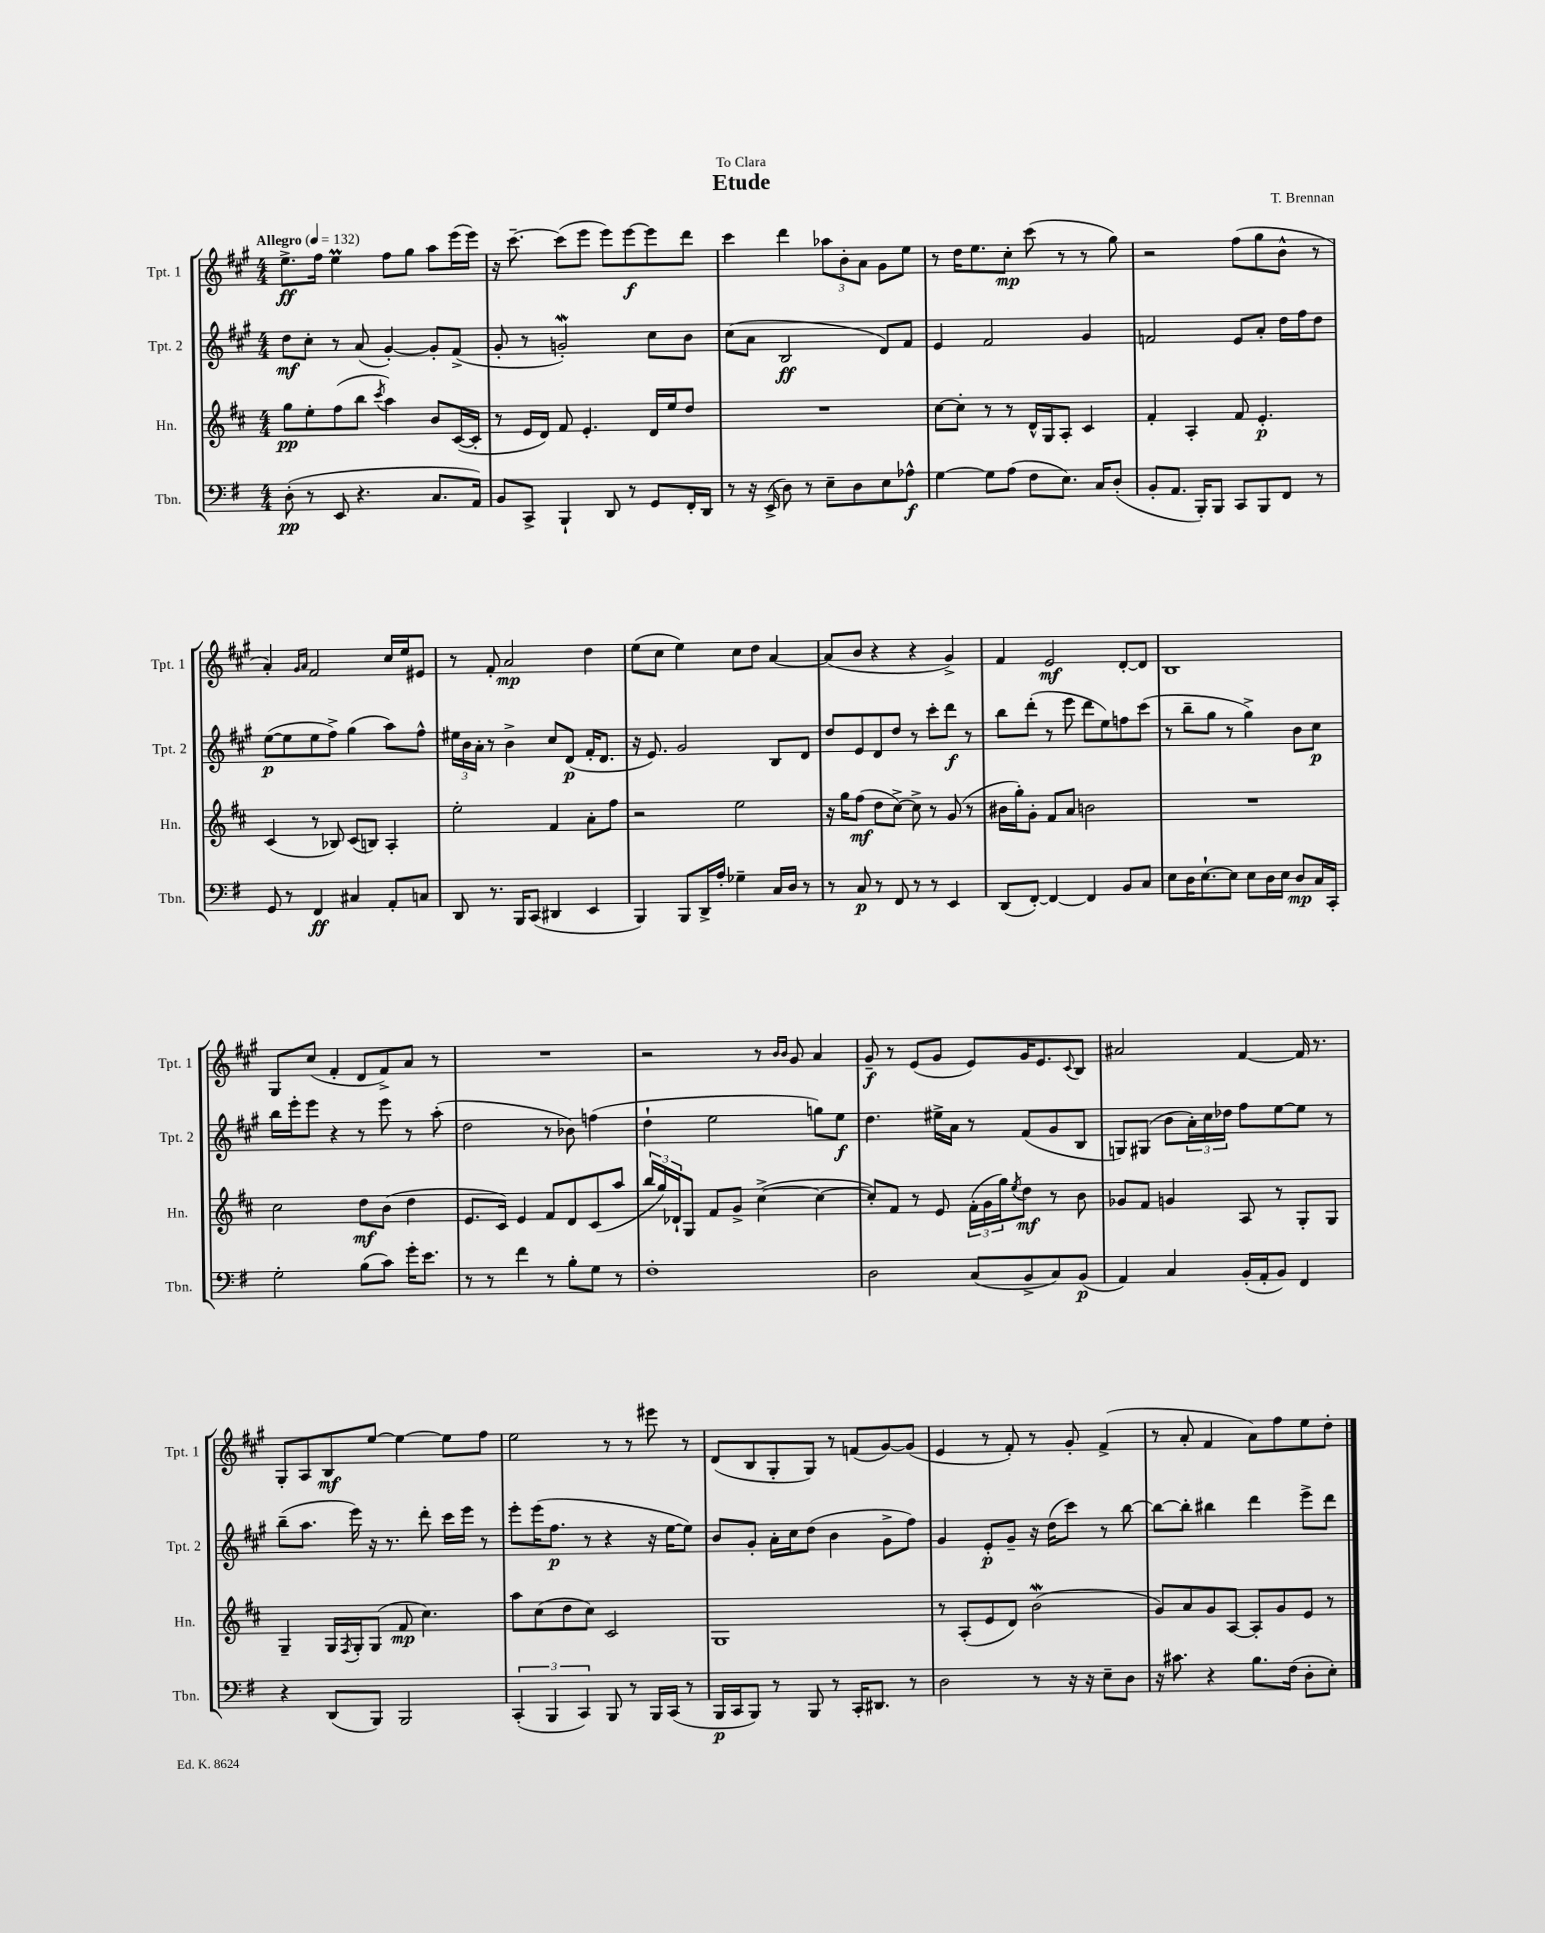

**kern	**dynam	**kern	**dynam	**kern	**dynam	**kern	**dynam
*part4	*part4	*part3	*part3	*part2	*part2	*part1	*part1
*staff4	*staff4	*staff3	*staff3	*staff2	*staff2	*staff1	*staff1
*I"Tbn.	*	*I"Hn.	*	*I"Tpt. 2	*	*I"Tpt. 1	*
*I'Tbn.	*	*I'Hn.	*	*I'Tpt. 2	*	*I'Tpt. 1	*
*clefF4	*	*clefG2	*	*clefG2	*	*clefG2	*
*k[f#]	*	*k[f#c#]	*	*k[f#c#g#]	*	*k[f#c#g#]	*
*M4/4	*	*M4/4	*	*M4/4	*	*M4/4	*
*MM132	*	*MM132	*	*MM132	*	*MM132	*
=1	=1	=1	=1	=1	=1	=1	=1
!	!	!	!	!	!	!LO:TX:a:B:t=Allegro	!
(8D'\	pp	8gg\L	pp	8dd\L	mf	8.ee^\L	ff
8r	.	8ee'\	.	8cc#'\J	.	.	.
.	.	.	.	.	.	16ff#\Jk	.
8EE/	.	(8ff#\	.	8r	.	4eeM\	.
4.r	.	8bb\J	.	(8a/	.	.	.
.	.	8qccc#/	.	.	.	.	.
.	.	4aa\)	.	[4g#'/)	.	8ff#\L	.
.	.	.	.	.	.	8gg#\J	.
8.C/L	.	8b/L	.	8g#'/L]	.	8aa\L	.
.	.	([16c#/L	.	(8f#^/J	.	(16eee\L	.
16AA/Jk)	.	16c#'/JJ]	.	.	.	16eee\JJ)	.
=2	=2	=2	=2	=2	=2	=2	=2
8BB/L	.	8r	.	8g#'/	.	16r	.
.	.	.	.	.	.	[8.ccc#~\	.
8CC^/J	.	16e/LL	.	8r	.	.	.
.	.	16d/JJ)	.	.	.	.	.
4BBB`/	.	8f#/	.	2gnw'/)	.	(8ccc#\L]	.
.	.	4.e'/	.	.	.	8eee\J	.
8DD/	.	.	.	.	.	8eee\L)	.
8r	.	.	.	.	.	[8eee\	f
8GG/L	.	16d/LL	.	8cc#\L	.	8eee\]	.
.	.	16ee/J	.	.	.	.	.
16FF#'/L	.	8dd/J	.	8b\J	.	8ddd\J	.
16DD/JJ	.	.	.	.	.	.	.
=3	=3	=3	=3	=3	=3	=3	=3
8r	.	1r	.	(8cc#\L	.	4ccc#\	.
16r	.	.	.	8a\J	.	.	.
(16EE^/	.	.	.	.	.	.	.
8D\)	.	.	.	2B/	ff	4ddd\	.
8r	.	.	.	.	.	.	.
8E~\L	.	.	.	.	.	12aa-X\L	.
.	.	.	.	.	.	12b'\	.
8D\	.	.	.	.	.	.	.
.	.	.	.	.	.	12a\J	.
8E\	.	.	.	8d/L)	.	8g#\L	.
8A-X^^\J	f	.	.	8f#/J	.	8ee\J	.
=4	=4	=4	=4	=4	=4	=4	=4
[4G\	.	[8cc#\L	.	4e/	.	8r	.
.	.	8cc#'\J]	.	.	.	16dd\KL	.
.	.	.	.	.	.	8.ee\	.
8G\L]	.	8r	.	2f#/	.	.	.
(8A\J	.	8r	.	.	.	8cc#'\J	mp
8F#\L	.	16d^^/LL	.	.	.	(8ccc#\	.
.	.	16G/J	.	.	.	.	.
8.E\J)	.	8A'/J	.	.	.	8r	.
.	.	4c#/	.	4g#/	.	8r	.
16C/KL	.	.	.	.	.	.	.
(8D'/J	.	.	.	.	.	8gg#\)	.
=5	=5	=5	=5	=5	=5	=5	=5
8BB'/L	.	4f#'/	.	2fn/	.	2r	.
8.AA/J	.	.	.	.	.	.	.
.	.	4A'/	.	.	.	.	.
16BBB'/KL)	.	.	.	.	.	.	.
8BBB/J	.	.	.	.	.	.	.
8CC/L	.	8f#/	.	8e/L	.	(8ff#\L	.
8BBB/	.	4.e'/	p	8a'/J	.	8gg#\	.
8FF#/J	.	.	.	16dd\LL	.	8b^^\J	.
.	.	.	.	16ff#\J	.	.	.
8r	.	.	.	8dd\J	.	8r	.
!!LO:LB:g=z
=6	=6	=6	=6	=6	=6	=6	=6
8GG/	.	(4c#/	.	([8ee\L	p	4a'/)	.
8r	.	.	.	8ee\]	.	.	.
.	.	.	.	.	.	16qqg#/LL	.
.	.	.	.	.	.	16qqa/JJ	.
4FF#/	ff	8r	.	8ee\	.	2f#/	.
.	.	8B-X/)	.	8ff#^\J)	.	.	.
4C#X/	.	(8c#/L	.	(4gg#\	.	.	.
.	.	8Bn/J)	.	.	.	.	.
8AA'/L	.	4A'/	.	8aa\L)	.	16cc#/LL	.
.	.	.	.	.	.	16ee/J	.
8Cn/J	.	.	.	8ff#^^\J	.	8e#X/J	.
=7	=7	=7	=7	=7	=7	=7	=7
8DD/	.	2ee'\	.	24ee#X\LL	.	8r	.
.	.	.	.	24b\	.	.	.
.	.	.	.	24a'\JJ	.	.	.
8.r	.	.	.	8r	.	8f#'/	.
.	.	.	.	4b^\	.	2a/	mp
16BBB/KL	.	.	.	.	.	.	.
(8CC/J	.	.	.	.	.	.	.
4DD#X/	.	4f#/	.	8cc#/L	.	.	.
.	.	.	.	(8d/J	p	.	.
4EE/	.	8a'\L	.	16f#'/KL	.	4dd\	.
.	.	.	.	8.d/J	.	.	.
.	.	8ff#\J	.	.	.	.	.
=8	=8	=8	=8	=8	=8	=8	=8
4BBB/)	.	2r	.	16r	.	(8ee\L	.
.	.	.	.	8.e/)	.	.	.
.	.	.	.	.	.	8cc#\J	.
8BBB/L	.	.	.	2g#/	.	4ee\)	.
16DD^/L	.	.	.	.	.	.	.
16A'/JJ	.	.	.	.	.	.	.
4G-X~\	.	2ee\	.	.	.	8cc#\L	.
.	.	.	.	.	.	8dd\J	.
16C/LL	.	.	.	8B/L	.	[4a/	.
16D/JJ	.	.	.	.	.	.	.
8r	.	.	.	8d/J	.	.	.
=9	=9	=9	=9	=9	=9	=9	=9
8r	.	16r	.	8dd/L	.	(8a/L]	.
.	.	16gg\KL	.	.	.	.	.
8C/	p	(8ff#\J	mf	8e/	.	8b/J	.
8r	.	8dd\L	.	8d/	.	4r	.
8FF#/	.	[8cc#^\J)	.	8dd/J	.	.	.
8r	.	8cc#^\]	.	8r	.	4r	.
8r	.	8r	.	8ccc#'\L	.	.	.
4EE/	.	(8g/	.	8ddd\J	f	4g#^/)	.
.	.	8r	.	8r	.	.	.
=10	=10	=10	=10	=10	=10	=10	=10
(8DD/L	.	16b#X\LL	.	8bb\L	.	4f#/	.
.	.	16gg'\J)	.	.	.	.	.
[8FF#'/J)	.	8g'\J	.	(8ddd'\J	.	.	.
4FF#/_	.	8f#/L	.	8r	.	2e/	mf
.	.	8a/J	.	8eee\	.	.	.
4FF#/]	.	2bn\	.	8ddd\L	.	.	.
.	.	.	.	8ee\)	.	.	.
8BB/L	.	.	.	8ffn\	.	[8d'/L	.
8C/J	.	.	.	(8ccc#\J	.	8d/J]	.
=11	=11	=11	=11	=11	=11	=11	=11
8E\L	.	1r	.	8r	.	1B	.
16D\K	.	.	.	8bb~\L	.	.	.
[8.E`\	.	.	.	.	.	.	.
.	.	.	.	8gg#\J	.	.	.
8E\J]	.	.	.	8r	.	.	.
8E\L	.	.	.	4gg#^\)	.	.	.
16D\L	.	.	.	.	.	.	.
16E\JJ	.	.	.	.	.	.	.
8D/L	mp	.	.	8b\L	.	.	.
16C/L	.	.	.	8cc#\J	p	.	.
16CC'/JJ	.	.	.	.	.	.	.
!!LO:LB:g=z
=12	=12	=12	=12	=12	=12	=12	=12
2G'\	.	2cc#\	.	16bb\LL	.	8G#/L	.
.	.	.	.	16eee'\J	.	.	.
.	.	.	.	8eee\J	.	(8cc#/J	.
.	.	.	.	4r	.	4f#'/	.
(8B\L	.	8dd\L	mf	8r	.	8d/L	.
8c\J)	.	(8b\J	.	8eee\	.	8f#^/)	.
16g'\KL	.	4dd\	.	8r	.	8a/J	.
8.e\J	.	.	.	.	.	.	.
.	.	.	.	(8aa'\	.	8r	.
=13	=13	=13	=13	=13	=13	=13	=13
8r	.	8.e/L	.	2dd\	.	1r	.
8r	.	.	.	.	.	.	.
.	.	16c#/Jk)	.	.	.	.	.
4f#\	.	4e/	.	.	.	.	.
8r	.	8f#/L	.	8r	.	.	.
8B'\L	.	8d/	.	8b-X\)	.	.	.
8G\J	.	(8c#/	.	(4ffn\	.	.	.
8r	.	8aa/J	.	.	.	.	.
=14	=14	=14	=14	=14	=14	=14	=14
1F#'	.	24bb/LL	.	4dd`\	.	2r	.
.	.	24gg/)	.	.	.	.	.
.	.	24d-X`/J	.	.	.	.	.
.	.	8G/J	.	.	.	.	.
.	.	8f#/L	.	2ee\	.	.	.
.	.	8g^/J	.	.	.	.	.
.	.	([4cc#^\	.	.	.	8r	.
.	.	.	.	.	.	16qqb/LL	.
.	.	.	.	.	.	16qqb/JJ	.
.	.	.	.	.	.	8g#/	.
.	.	4cc#\_	.	8ggn\L)	.	4a/	.
.	.	.	.	8ee\J	f	.	.
=15	=15	=15	=15	=15	=15	=15	=15
2D\	.	8cc#'/L])	.	4.dd\	.	8g#~/	f
.	.	8f#/J	.	.	.	8r	.
.	.	8r	.	.	.	(8e/L	.
.	.	8e/	.	16ee#X^\LL	.	8g#/J	.
.	.	.	.	16a\JJ	.	.	.
(8C/L	.	(24f#'\LL	.	8r	.	8e/L)	.
.	.	24g\	.	.	.	.	.
.	.	24gg\J)	.	.	.	.	.
.	.	8qee/	.	.	.	.	.
8BB^/	.	8dd\J	mf	(8f#/L	.	16g#/K	.
.	.	.	.	.	.	8.e/	.
8C/)	.	8r	.	8g#/	.	.	.
.	.	.	.	.	.	8qqc#/	.
(8BB/J	p	8b\	.	8B/J	.	8B/J	.
=16	=16	=16	=16	=16	=16	=16	=16
4AA/)	.	8g-X/L	.	8Gn/L)	.	2a#X/	.
.	.	8f#/J	.	(8G#X/J	.	.	.
4C/	.	4gn/	.	8b\L	.	.	.
.	.	.	.	24a'\L)	.	.	.
.	.	.	.	24cc#\	.	.	.
.	.	.	.	24dd-X\JJ	.	.	.
(16BB'/LL	.	8A/	.	8ff#\L	.	[4f#/	.
16AA'/J	.	.	.	.	.	.	.
8BB/J)	.	8r	.	[8ee\	.	.	.
4FF#/	.	8G'/L	.	8ee\J]	.	16f#/]	.
.	.	.	.	.	.	8.r	.
.	.	8G/J	.	8r	.	.	.
!!LO:LB:g=z
=17	=17	=17	=17	=17	=17	=17	=17
4r	.	4G~/	.	(8bb~\L	.	8G#'/L	.
.	.	.	.	8.aa\J	.	8A/	.
(8DD/L	.	16G/LL	.	.	.	8B/	mf
.	.	8qF#/	.	.	.	.	.
.	.	16G'/J	.	16eee\)	.	.	.
8BBB/J)	.	(8G/J	.	16r	.	[8ee/J	.
.	.	.	.	8.r	.	.	.
2BBB/	.	8f#/	mp	.	.	4ee\_	.
.	.	4.cc#\)	.	8ddd'\	.	.	.
.	.	.	.	16ccc#\LL	.	8ee\L]	.
.	.	.	.	16eee\JJ	.	.	.
.	.	.	.	8r	.	8ff#\J	.
=18	=18	=18	=18	=18	=18	=18	=18
(6CC'/	.	8aa\L	.	8eee'\L	.	2ee\	.
.	.	(8cc#\	.	(16eee\K	.	.	.
6BBB/	.	.	.	.	.	.	.
.	.	.	.	8.ff#\J	p	.	.
.	.	8dd\	.	.	.	.	.
6CC/)	.	.	.	.	.	.	.
.	.	8cc#\J)	.	8r	.	.	.
8BBB/	.	2c#/	.	4r	.	8r	.
8r	.	.	.	.	.	8r	.
16BBB/LL	.	.	.	16r	.	8eee#X\	.
(16CC/JJ	.	.	.	[16ee\KL	.	.	.
8r	.	.	.	8ee\J])	.	8r	.
=19	=19	=19	=19	=19	=19	=19	=19
16BBB/LL	p	1G	.	8b/L	.	(8d/L	.
16CC/J	.	.	.	.	.	.	.
8BBB/J)	.	.	.	8g#'/J	.	8B/	.
8r	.	.	.	16a'\LL	.	8G#'/	.
.	.	.	.	16cc#\J	.	.	.
8BBB/	.	.	.	(8dd\J	.	8G#/J)	.
8r	.	.	.	4b\	.	8r	.
16CC'/KL	.	.	.	.	.	(8fn/L	.
8.DD#X/J	.	.	.	.	.	.	.
.	.	.	.	8g#^\L	.	[8g#/)	.
8r	.	.	.	8ff#\J)	.	(8g#/J]	.
=20	=20	=20	=20	=20	=20	=20	=20
2D\	.	8r	.	4g#/	.	4e/	.
.	.	(8A'/L	.	.	.	.	.
.	.	8e/	.	8e'/L	p	8r	.
.	.	8d/J)	.	8g#~/J	.	8f#'/)	.
8r	.	(2bW\	.	16r	.	8r	.
.	.	.	.	(16dd\KL	.	.	.
16r	.	.	.	8ccc#\J)	.	8g#'/	.
16r	.	.	.	.	.	.	.
8E~\L	.	.	.	8r	.	(4f#^/	.
8D\J	.	.	.	[8bb\	.	.	.
=21	=21	=21	=21	=21	=21	=21	=21
16r	.	8g/L)	.	8bb\L_	.	8r	.
8.c#X\	.	.	.	.	.	.	.
.	.	8a/	.	8bb'\J]	.	8a'/	.
4r	.	8g/	.	4bb#X\	.	4f#/	.
.	.	[8A/J	.	.	.	.	.
8.B\L	.	8A'/L]	.	4ddd\	.	8a\L)	.
.	.	8g/	.	.	.	8ff#\	.
(16F#\Jk	.	.	.	.	.	.	.
8D'\L	.	8e/J	.	8eee^\L	.	8ee\	.
8E'\J)	.	8r	.	8ddd\J	.	8dd'\J	.
==	==	==	==	==	==	==	==
*-	*-	*-	*-	*-	*-	*-	*-
